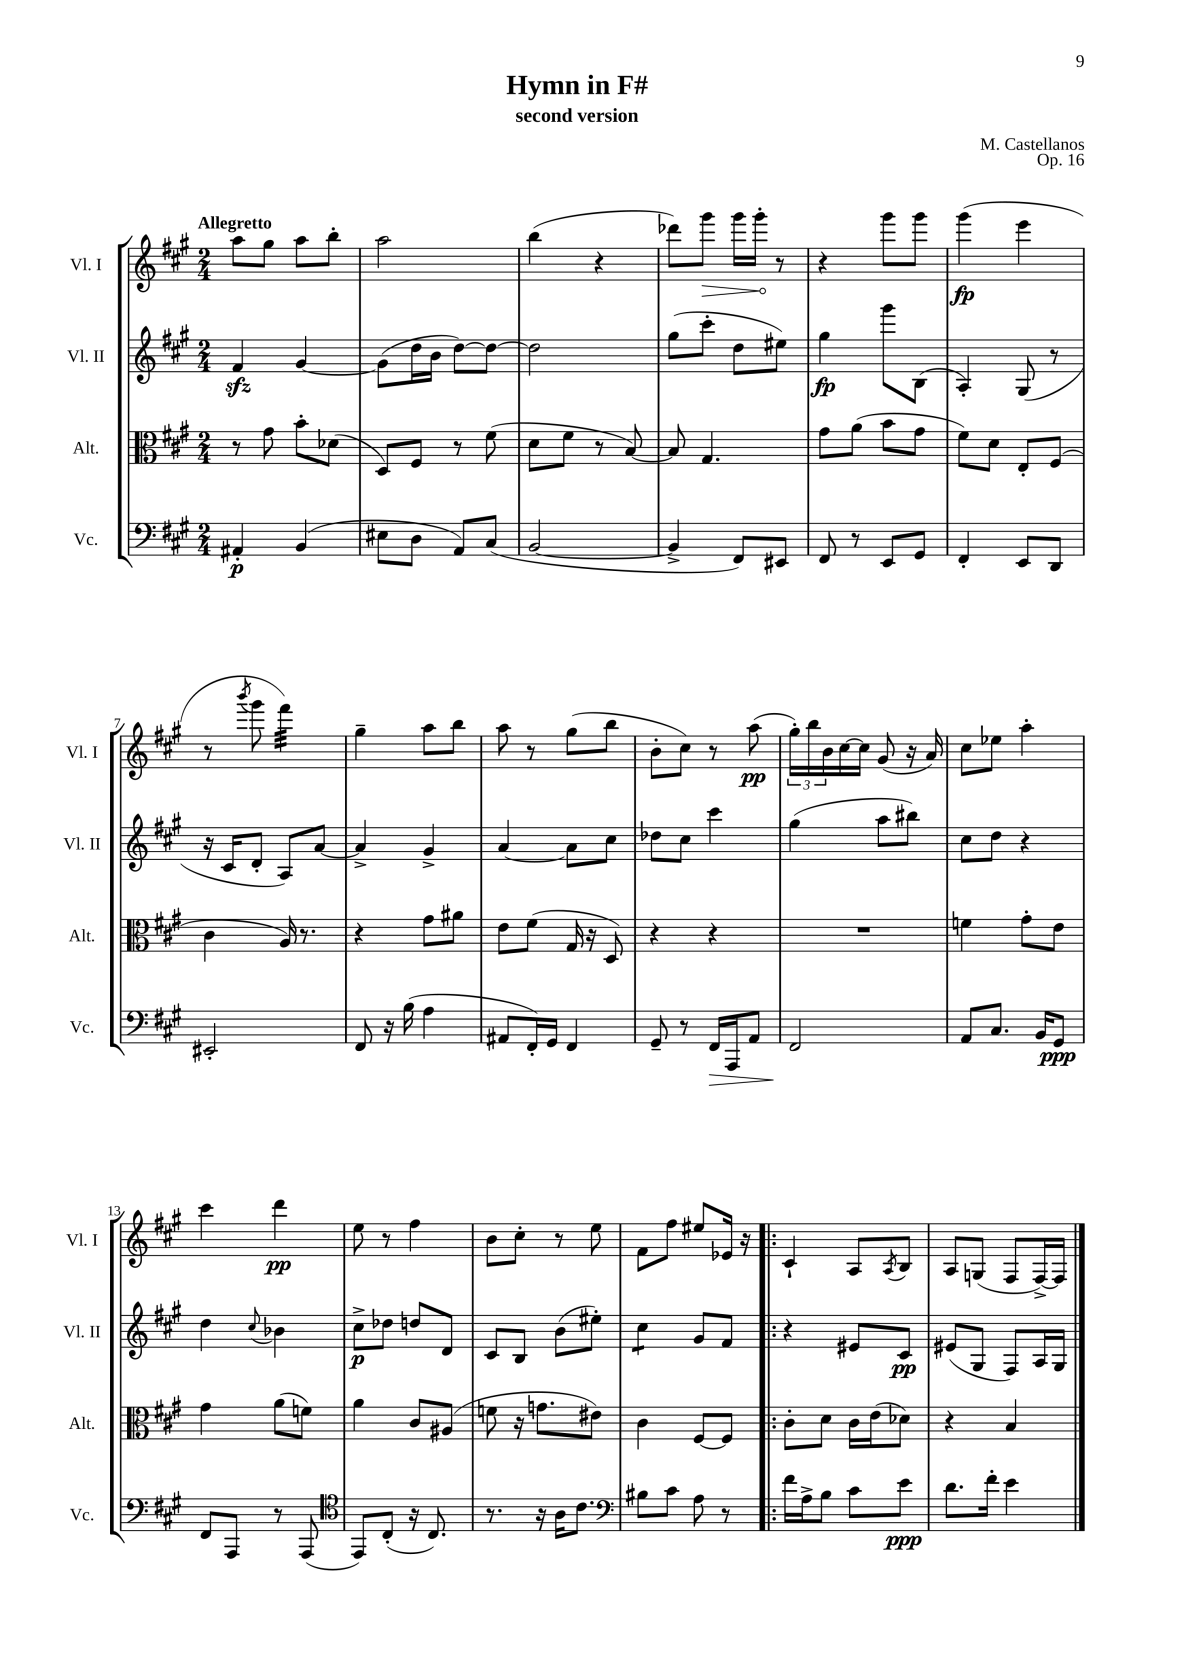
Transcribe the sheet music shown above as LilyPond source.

\header { title = "Hymn in F#" composer = "M. Castellanos" subtitle = "second version" opus = "Op. 16" }
<<
\new StaffGroup <<
\new Staff = "s0" \with { instrumentName = "Vl. I" shortInstrumentName = "Vl. I" } {
    \clef treble \key a \major \numericTimeSignature \time 2/4 \tempo "Allegretto"
    a''8 gis''8 a''8 b''8-. |
    a''2 |
    b''4( r4 |
    des'''8) \once \override Hairpin.circled-tip = ##t gis'''8\> gis'''16 gis'''16-.\! r8 |
    r4 gis'''8 gis'''8 |
    gis'''4\fp( e'''4 |
    r8 \acciaccatura { b'''8 } gis'''8 fis'''4:32) |
    gis''4-- a''8 b''8 |
    a''8 r8 gis''8( b''8 |
    b'8-. cis''8) r8 a''8\pp( |
    \tuplet 3/2 { gis''16-.) b''16 b'16 } cis''16~ cis''16 gis'8( r16 a'16) |
    cis''8 ees''8 a''4-. |
    cis'''4 d'''4\pp |
    e''8 r8 fis''4 |
    b'8 cis''8-. r8 e''8 |
    fis'8 fis''8 eis''8 ees'16 r16 |
    \bar ".|:" cis'4-! a8 \acciaccatura { a8 } b8 |
    a8 g8( fis8 fis16~->) fis16 \bar "|." |
}
\new Staff = "s1" \with { instrumentName = "Vl. II" shortInstrumentName = "Vl. II" } {
    \clef treble \key a \major \numericTimeSignature \time 2/4
    fis'4\sfz gis'4~ |
    gis'8( d''16 b'16 d''8~) d''8~ |
    d''2 |
    gis''8( cis'''8-. d''8 eis''8) |
    gis''4\fp gis'''8 b8( |
    a4-.) gis8( r8 |
    r16 cis'16 d'8-. a8) a'8~ |
    a'4-> gis'4-> |
    a'4~ a'8 cis''8 |
    des''8 cis''8 cis'''4 |
    gis''4( a''8 bis''8) |
    cis''8 d''8 r4 |
    d''4 \appoggiatura { cis''8 } bes'4 |
    cis''8->\p des''8 d''8 d'8 |
    cis'8 b8 b'8( eis''8-.) |
    cis''4:8 gis'8 fis'8 |
    \bar ".|:" r4 eis'8 cis'8\pp |
    eis'8( gis8 fis8) a16 gis16 \bar "|." |
}
\new Staff = "s2" \with { instrumentName = "Alt." shortInstrumentName = "Alt." } {
    \clef alto \key a \major \numericTimeSignature \time 2/4
    r8 gis'8 b'8-. des'8( |
    d8) fis8 r8 fis'8( |
    d'8 fis'8 r8 b8~) |
    b8 gis4. |
    gis'8 a'8( b'8 gis'8 |
    fis'8) d'8 e8-. fis8( |
    cis'4 a16) r8. |
    r4 gis'8 ais'8 |
    e'8 fis'8( gis16 r16 d8) |
    r4 r4 |
    R2 |
    f'4 gis'8-. e'8 |
    gis'4 a'8( f'8) |
    a'4 cis'8 ais8( |
    f'8 r16 g'8. eis'8) |
    cis'4 fis8~ fis8 |
    \bar ".|:" cis'8-. d'8 cis'16 e'16( des'8) |
    r4 b4 \bar "|." |
}
\new Staff = "s3" \with { instrumentName = "Vc." shortInstrumentName = "Vc." } {
    \clef bass \key a \major \numericTimeSignature \time 2/4
    ais,4-.\p b,4( |
    eis8 d8 a,8) cis8( |
    b,2~ |
    b,4-> fis,8) eis,8 |
    fis,8 r8 e,8 gis,8 |
    fis,4-. e,8 d,8 |
    eis,2-. |
    fis,8 r16 b16( a4 |
    ais,8 fis,16-.) gis,16 fis,4 |
    gis,8-- r8 fis,16\> a,,16 a,8 |
    fis,2\! |
    a,8 cis8. b,16 gis,8\ppp |
    fis,8 a,,8 r8 a,,8( |
    \clef tenor e,8) cis8-.( r16 cis8.) |
    r8. r16 a16 cis'8. |
    \clef bass bis8 cis'8 a8 r8 |
    \bar ".|:" fis'16 a16-> b8 cis'8 e'8\ppp |
    d'8. fis'16-. e'4 \bar "|." |
}
>>
>>
